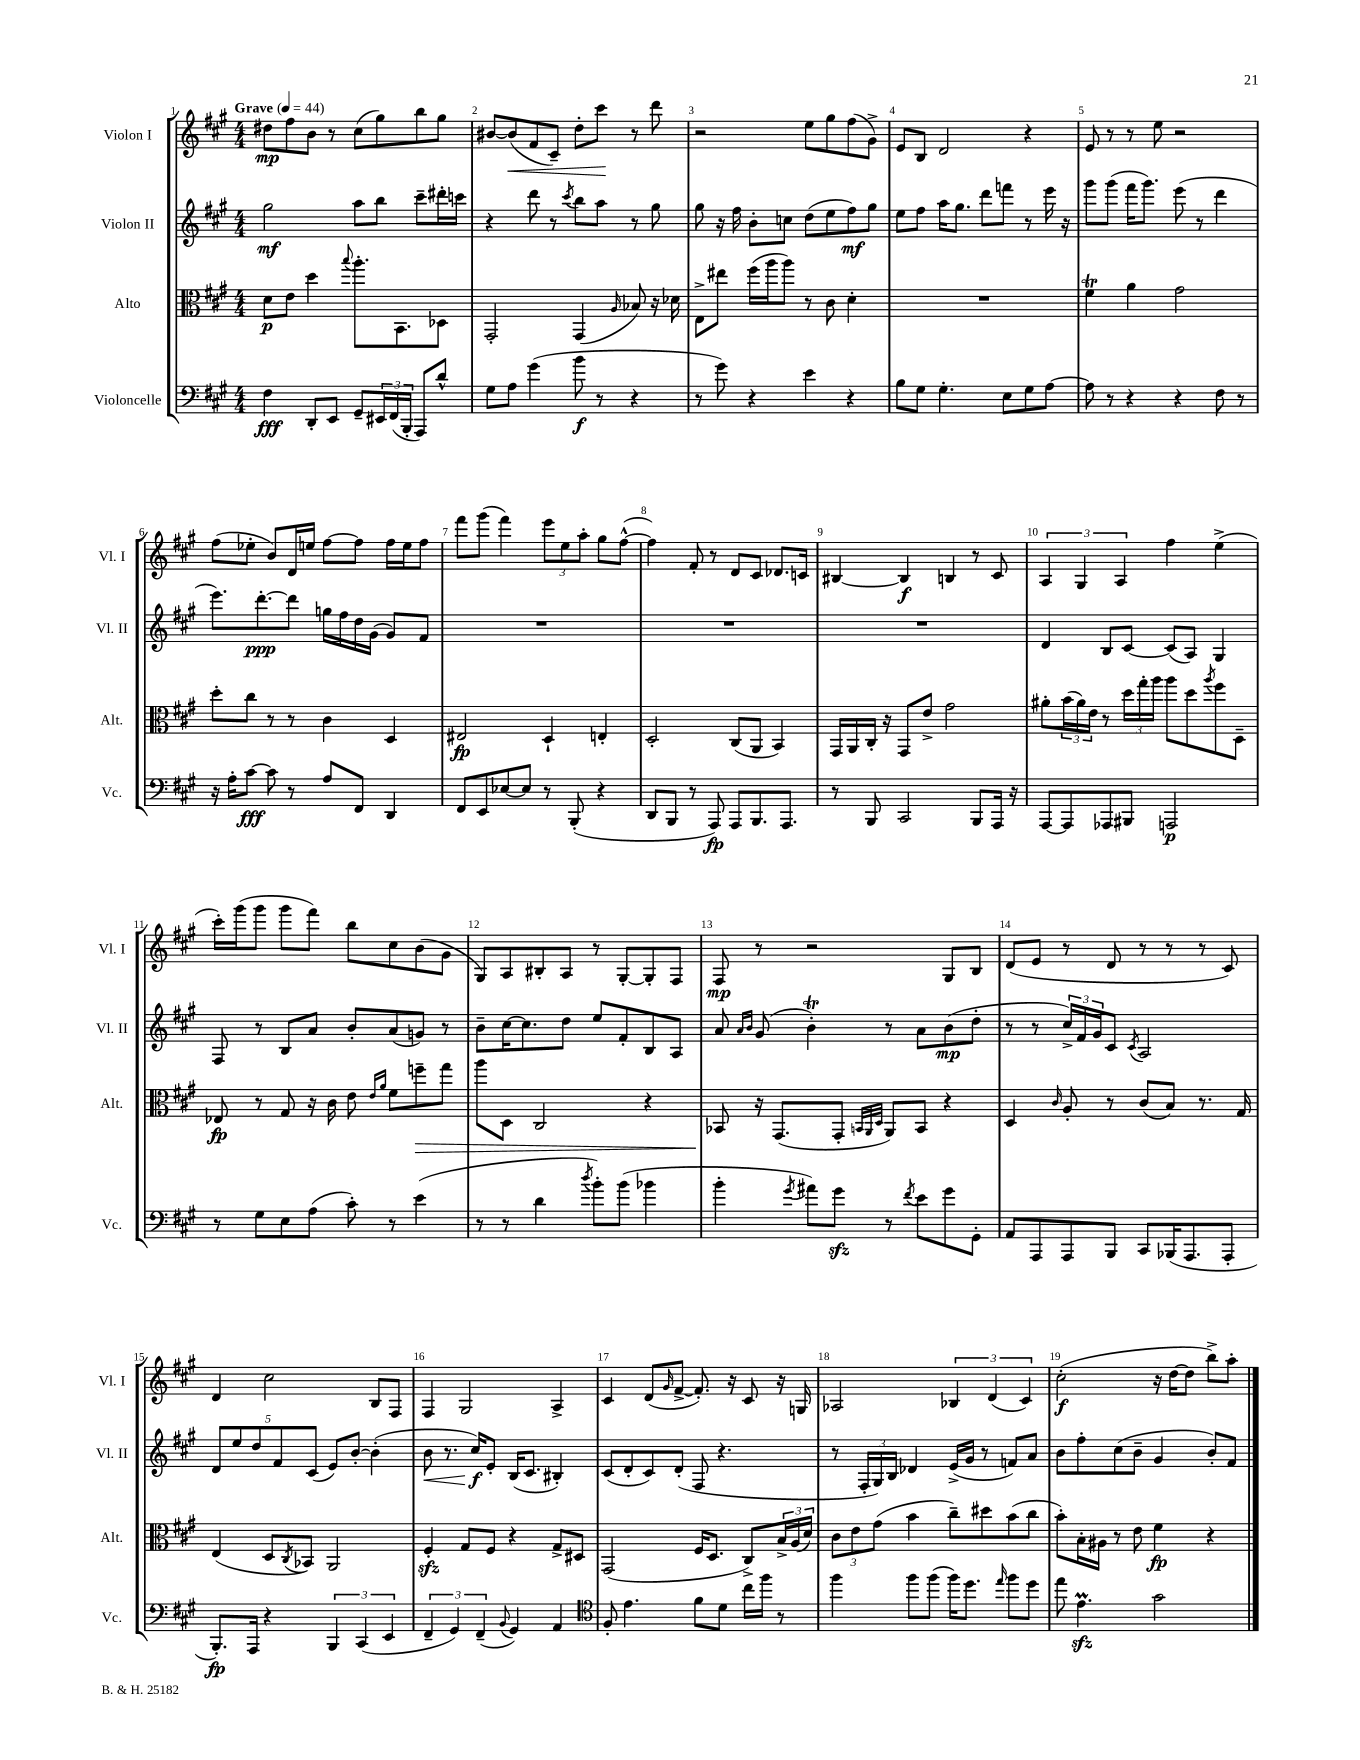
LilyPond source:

<<
\new StaffGroup <<
\new Staff = "s0" \with { instrumentName = "Violon I" shortInstrumentName = "Vl. I" } {
    \clef treble \key a \major \numericTimeSignature \time 4/4 \tempo "Grave" 4 = 44
    dis''8\mp fis''8 b'8 r8 cis''8( gis''8) b''8 gis''8 |
    bis'8~ bis'8\<( fis'8 cis'8--) d''8-. cis'''8\! r8 d'''8 |
    r2 e''8 gis''8 fis''8( gis'8->) |
    e'8 b8 d'2 r4 |
    e'8 r8 r8 e''8 r2 |
    fis''8( ees''8-. b'8) d'16 e''16 fis''8~ fis''8 fis''16 e''16 fis''8 |
    fis'''8 gis'''8( fis'''4) \tuplet 3/2 { e'''8 e''8 a''8-. } gis''8 fis''8~-^( |
    fis''4) fis'8-. r8 d'8 cis'8 des'8. c'16 |
    bis4~ bis4\f b4 r8 cis'8 |
    \tuplet 3/2 { a4 gis4 a4 } fis''4 e''4->( |
    cis'''16-.) gis'''16( gis'''8 gis'''8 fis'''8) b''8 cis''8 b'8( gis'8 |
    gis8) a8 bis8-. a8 r8 gis8~-. gis8-. fis8 |
    fis8\mp r8 r2 gis8 b8 |
    d'8( e'8 r8 d'8 r8 r8 r8 cis'8) |
    d'4 cis''2 b8 fis8 |
    fis4 gis2 a4-> |
    cis'4 d'8( \grace { gis'16 } fis'8~-> fis'8.-.) r16 cis'8 r16 g16 |
    aes2 \tuplet 3/2 { bes4 d'4( cis'4) } |
    cis''2-.\f( r16 d''16~ d''8 b''8->) a''8-. \bar "|." |
}
\new Staff = "s1" \with { instrumentName = "Violon II" shortInstrumentName = "Vl. II" } {
    \clef treble \key a \major \numericTimeSignature \time 4/4
    gis''2\mf a''8 b''8 cis'''8-- dis'''16-. c'''16 |
    r4 d'''8 r8 \acciaccatura { cis'''8 } b''8 a''8 r8 gis''8 |
    gis''8 r16 fis''16 b'8-. c''8 d''8( e''8 fis''8\mf) gis''8 |
    e''8 fis''8 a''16 gis''8. d'''8 f'''8 r8 e'''16 r16 |
    gis'''8 gis'''8( fis'''16 gis'''8.) e'''8( r8 d'''4 |
    e'''8.) d'''8.~-.\ppp d'''8 g''16 fis''16 d''16 gis'16( gis'8) fis'8 |
    R1 |
    R1 |
    R1 |
    d'4 b8 cis'8~ cis'8( a8) gis4 |
    fis8 r8 b8 a'8 b'8-. a'8( g'8) r8 |
    b'8-- cis''16~ cis''8. d''8 e''8 fis'8-. b8 a8 |
    a'8 \grace { a'16 b'16 } gis'8( b'4-.\trill) r8 a'8 b'8\mp( d''8-. |
    r8 r8 \tuplet 3/2 { cis''16->) fis'16 gis'16 } cis'8 \acciaccatura { cis'8 } a2 |
    \tuplet 5/4 { d'8 e''8 d''8 fis'8 cis'8( } e'8) b'8~-. b'4-.( |
    b'8\< r8. cis''16\f\!) e'8-. b16( cis'8. bis4-.) |
    cis'8( d'8-. cis'8) d'8-.( fis8 r4. |
    r8 \tuplet 3/2 { fis16-. gis16) b16 } des'4 e'16->( gis'16 r8 f'8) a'8 |
    b'8 fis''8-. cis''8( b'8-- gis'4 b'8-.) fis'8 \bar "|." |
}
\new Staff = "s2" \with { instrumentName = "Alto" shortInstrumentName = "Alt." } {
    \clef alto \key a \major \numericTimeSignature \time 4/4
    d'8\p e'8 d''4 \appoggiatura { b''8 } a''8.-. b,8. des8 |
    gis,2-. gis,4( \grace { a16 } bes8) r16 des'16 |
    e8-> eis''8 fis''16( a''16 a''8) r8 cis'8 d'4-. |
    R1 |
    fis'4\trill a'4 gis'2 |
    d''8-. cis''8 r8 r8 cis'4 d4 |
    eis2\fp d4-! e4-. |
    d2-. cis8( a,8 b,4) |
    gis,16 a,16 cis16-. r16 gis,8 e'8-> gis'2 |
    ais'8-. \tuplet 3/2 { b'16( ais'16) e'16 } r8 \tuplet 3/2 { d''16 gis''16-. a''16 } a''8 d''8 \acciaccatura { a''8 } fis''8 d8-- |
    ees8\fp r8 gis8 r16 cis'16 e'8 \grace { e'16 a'16 } fis'8 f''8--\> gis''8 |
    a''8 d8 cis2 r4 |
    bes,8\! r16 gis,8.( gis,8-. \grace { b,32 a,32 d32 } a,8) b,8 r4 |
    d4 \grace { cis'16 } a8-. r8 cis'8( b8) r8. gis16 |
    e4( d8 \acciaccatura { cis8 } bes,8) a,2 |
    fis4-.\sfz gis8 fis8 r4 gis8-> dis8 |
    gis,2( fis16 d8. cis8->) \tuplet 3/2 { b16-> a16( d'16) } |
    \tuplet 3/2 { cis'8 e'8 gis'8( } b'4 cis''8--) dis''8 b'8( cis''8 |
    b'8-.) b16-. ais16 r8 e'8 fis'4\fp r4 \bar "|." |
}
\new Staff = "s3" \with { instrumentName = "Violoncelle" shortInstrumentName = "Vc." } {
    \clef bass \key a \major \numericTimeSignature \time 4/4
    fis4\fff d,8-. e,8 gis,8-- \tuplet 3/2 { eis,16 fis,16( b,,16-. } a,,8) d'8-^ |
    gis8 a8 gis'4( b'8\f r8 r4 |
    r8 gis'8) r4 e'4 r4 |
    b8 gis8 gis4.-. e8 gis8 a8~ |
    a8 r8 r4 r4 fis8 r8 |
    r16 a16-. cis'8~\fff cis'8 r8 a8 fis,8 d,4 |
    fis,8 e,8 ees8~ ees8 r8 b,,8-.( r4 |
    d,8 b,,8 r8 a,,8\fp) a,,8 b,,8. a,,8. |
    r8 b,,8 cis,2 b,,8 a,,16 r16 |
    a,,8~ a,,8 aes,,8 bis,,8 a,,2\p |
    r8 gis8 e8 a8( cis'8-.) r8 e'4( |
    r8 r8 d'4 \acciaccatura { d''8 } b'8-.) b'8( bes'4 |
    b'4-. \acciaccatura { gis'8 } ais'8) gis'8\sfz r8 \acciaccatura { fis'8 } e'8 gis'8 gis,8-. |
    a,8 a,,8 a,,8 b,,8 cis,8 bes,,16( a,,8. a,,8-. |
    b,,8.-.\fp) a,,16 r4 \tuplet 3/2 { b,,4 cis,4( e,4 } |
    \tuplet 3/2 { fis,4-- gis,4) fis,4--( } \appoggiatura { b,8 } gis,4) a,4 |
    \clef tenor fis8-. e'4. fis'8 d'8 cis''16 fis''16 r8 |
    fis''4 fis''8 fis''8( fis''16) d''8. \grace { e''16 } fis''8 d''8 |
    e''8 e'4.\prall\sfz gis'2 \bar "|." |
}
>>
>>
\layout { \context { \Score \override BarNumber.break-visibility = ##(#f #t #t) barNumberVisibility = #all-bar-numbers-visible } }
